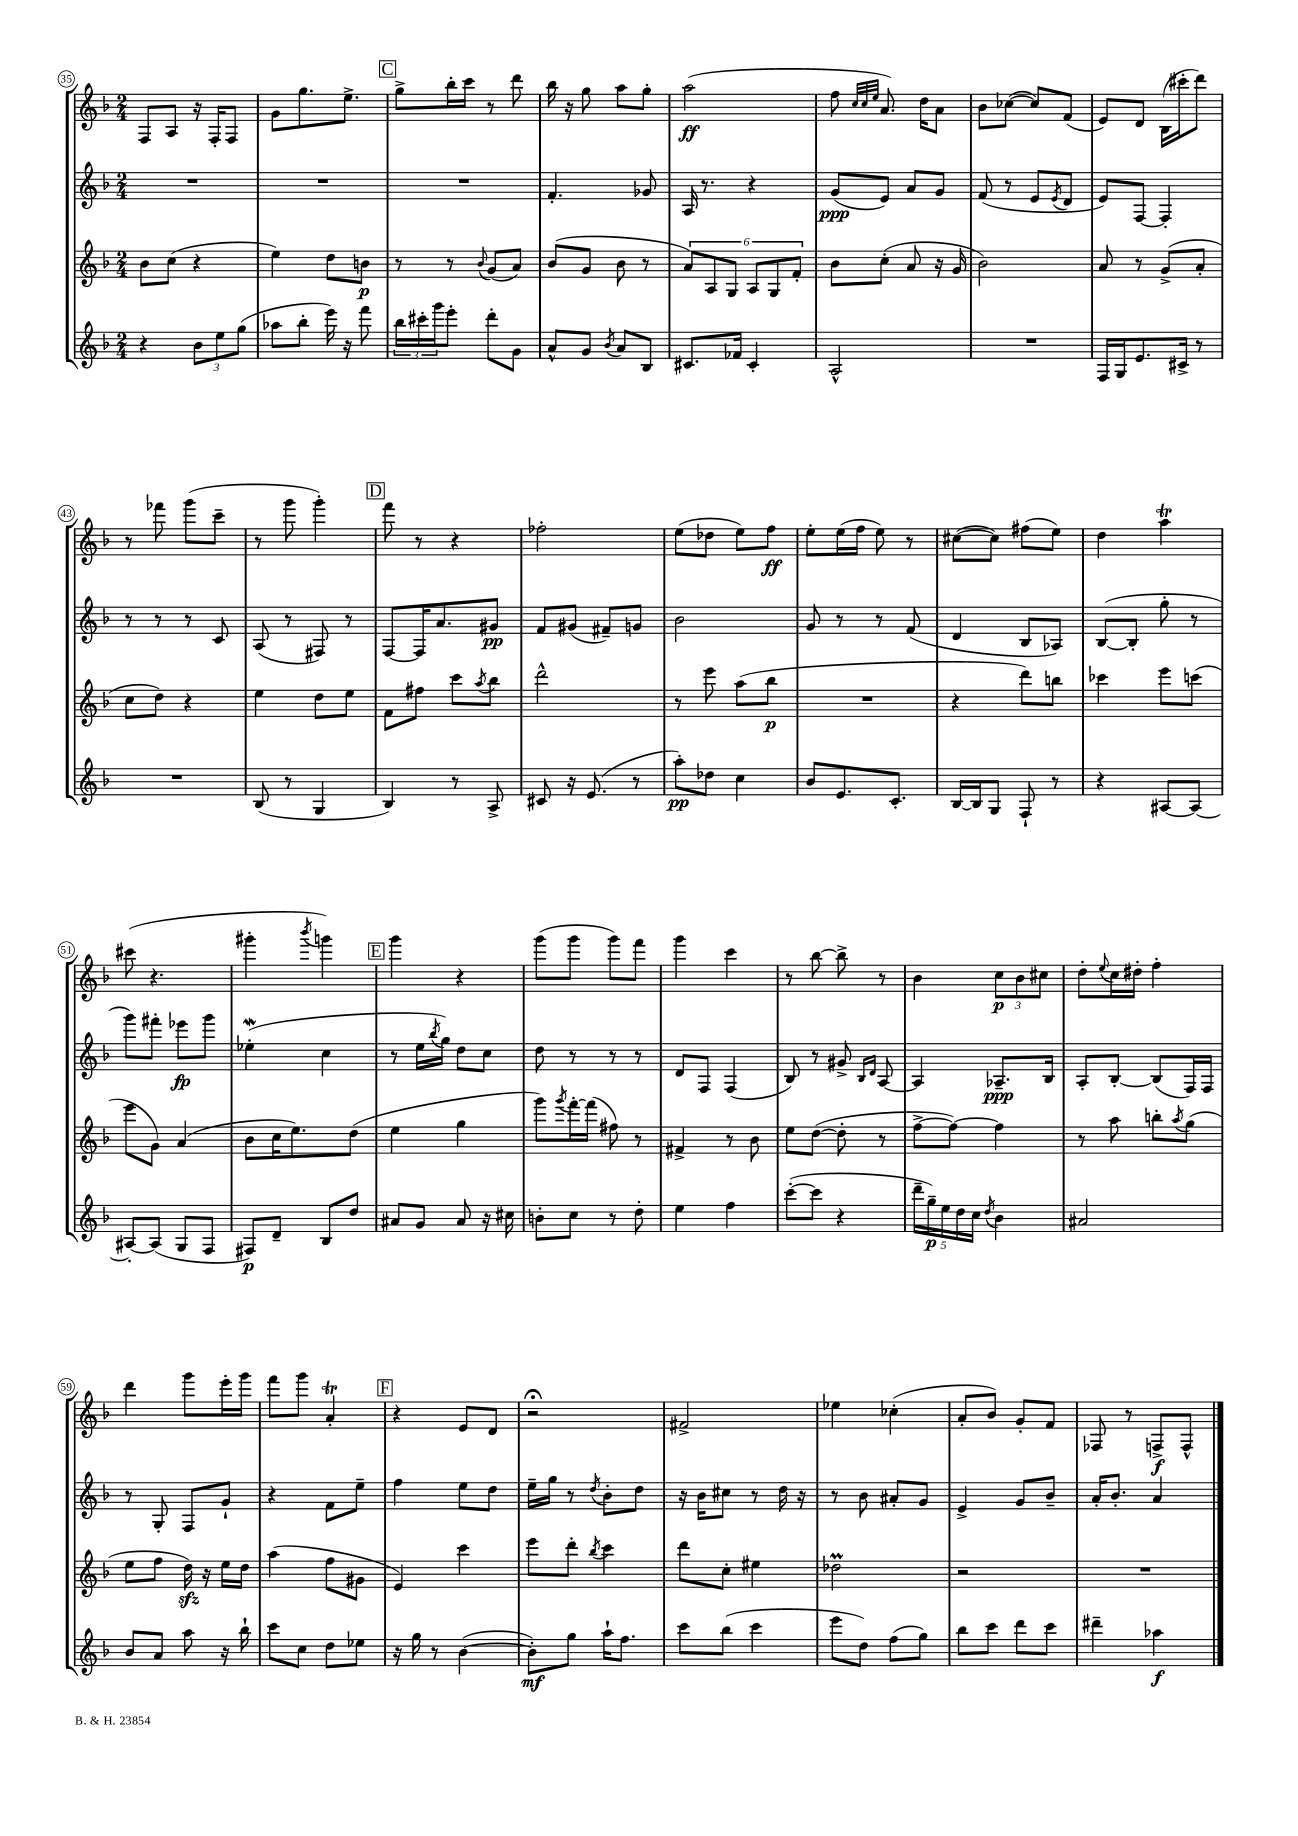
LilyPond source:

<<
\new StaffGroup <<
\new Staff = "s0" {
    \clef treble \key f \major \numericTimeSignature \time 2/4
    f8 a8 r16 f16-. f8 |
    g'8 g''8. e''8.-> |
    \mark \markup { \box "C" } g''8-> bes''16-. c'''16 r8 d'''8 |
    bes''16 r16 g''8 a''8 g''8-. |
    a''2\ff( |
    f''8 \grace { c''32 c''32 e''32 } a'8.) d''16 a'8 |
    bes'8 ces''8~( ces''8) f'8( |
    e'8) d'8 bes16( cis'''16-. d'''8) |
    r8 fes'''8 g'''8( c'''8-- |
    r8 g'''8 g'''4-.) |
    \mark \markup { \box "D" } f'''8 r8 r4 |
    fes''2-. |
    e''8( des''8 e''8) f''8\ff |
    e''8-. e''16( f''16 e''8) r8 |
    cis''8~( cis''8) fis''8( e''8) |
    d''4 a''4\trill |
    cis'''8( r4. |
    gis'''4-. \acciaccatura { bes'''8 } g'''4) |
    \mark \markup { \box "E" } g'''4 r4 |
    g'''8( g'''8 g'''8) f'''8 |
    g'''4 c'''4 |
    r8 bes''8~ bes''8-> r8 |
    bes'4 \tuplet 3/2 { c''8\p bes'8 cis''8 } |
    d''8-. \appoggiatura { e''8 } c''16 dis''16-. f''4-. |
    d'''4 g'''8 e'''16-. g'''16 |
    f'''8 g'''8 a'4-.\trill |
    \mark \markup { \box "F" } r4 e'8 d'8 |
    r2\fermata |
    fis'2-> |
    ees''4 ces''4-.( |
    a'8-. bes'8) g'8-. f'8 |
    fes8 r8 f8->\f f8-^ \bar "|." |
}
\new Staff = "s1" {
    \clef treble \key f \major \numericTimeSignature \time 2/4
    R2 |
    R2 |
    \mark \markup { \box "C" } R2 |
    f'4.-. ges'8 |
    a16 r8. r4 |
    g'8\ppp( e'8) a'8 g'8 |
    f'8( r8 e'8 \acciaccatura { e'8 } d'8 |
    e'8) f8~ f4-. |
    r8 r8 r8 c'8 |
    a8( r8 fis8) r8 |
    \mark \markup { \box "D" } f8~ f16 a'8. gis'8\pp |
    f'8 gis'8( fis'8--) g'8 |
    bes'2 |
    g'8 r8 r8 f'8( |
    d'4 bes8 aes8) |
    bes8~( bes8-. g''8-. r8 |
    g'''8) fis'''8-. ees'''8\fp g'''8 |
    ees''4-.\mordent( c''4 |
    \mark \markup { \box "E" } r8 e''16 \acciaccatura { bes''8 } g''16) d''8 c''8 |
    d''8 r8 r8 r8 |
    d'8 f8 f4( |
    bes8) r8 gis'8-> \grace { bes16 d'16 } a8~ |
    a4 aes8.--\ppp bes16 |
    a8-. bes8~-. bes8( f16) f16 |
    r8 g8-. f8 g'8-! |
    r4 f'8 e''8-- |
    \mark \markup { \box "F" } f''4 e''8 d''8 |
    e''16-- g''16 r8 \acciaccatura { d''8 } bes'8-. d''8 |
    r16 bes'16 cis''8 r8 d''16 r16 |
    r8 bes'8 ais'8-. g'8 |
    e'4-> g'8 bes'8-- |
    a'16-. bes'8.-. a'4 \bar "|." |
}
\new Staff = "s2" {
    \clef treble \key f \major \numericTimeSignature \time 2/4
    bes'8 c''8( r4 |
    e''4) d''8 b'8\p |
    \mark \markup { \box "C" } r8 r8 \appoggiatura { bes'8 } g'8( a'8) |
    bes'8( g'8 bes'8 r8 |
    \tuplet 6/4 { a'8) a8 g8 a8 g8 f'8-. } |
    bes'8 c''8-.( a'8 r16 g'16 |
    bes'2) |
    a'8 r8 g'8->( a'8-. |
    c''8 d''8) r4 |
    e''4 d''8 e''8 |
    \mark \markup { \box "D" } f'8 fis''8 c'''8 \acciaccatura { a''8 } bes''8 |
    d'''2-^ |
    r8 e'''8 a''8( bes''8\p |
    R2 |
    r4 d'''8) b''8 |
    ces'''4 e'''8 c'''8( |
    e'''8 g'8) a'4( |
    bes'8 c''16 e''8.) d''8( |
    \mark \markup { \box "E" } e''4 g''4 |
    g'''8) \acciaccatura { g'''8 } f'''16~-. f'''16( fis''8) r8 |
    fis'4-> r8 bes'8 |
    e''8 d''8~( d''8-. r8 |
    f''8~-> f''8~) f''4 |
    r8 a''8 b''8-. \acciaccatura { a''8 } g''8( |
    e''8 f''8 d''16\sfz) r16 e''16 d''16 |
    a''4( f''8 gis'8 |
    \mark \markup { \box "F" } e'4) c'''4 |
    e'''8 d'''8-. \acciaccatura { bes''8 } c'''4 |
    d'''8 c''8-. eis''4 |
    des''2\prall |
    r2 |
    R2 \bar "|." |
}
\new Staff = "s3" {
    \clef treble \key f \major \numericTimeSignature \time 2/4
    r4 \tuplet 3/2 { bes'8 e''8 g''8( } |
    aes''8 bes''8-. e'''16) r16 f'''8 |
    \mark \markup { \box "C" } \tuplet 3/2 { bes''16 cis'''16-. g'''16 } e'''8-. d'''8-. g'8 |
    a'8-^ g'8 \acciaccatura { bes'8 } a'8 bes8 |
    cis'8. fes'16 cis'4-. |
    a2-^ |
    R2 |
    f16 g16 e'8. cis'16-> r8 |
    R2 |
    bes8( r8 g4 |
    \mark \markup { \box "D" } bes4) r8 a8-> |
    cis'8 r16 e'8.( r8 |
    a''8-.\pp) des''8 c''4 |
    bes'8 e'8. c'8.-. |
    bes16~ bes16 g8 f8-! r8 |
    r4 ais8~ ais8~ |
    ais8~-. ais8( g8 f8 |
    fis8\p) d'8-- bes8 d''8 |
    \mark \markup { \box "E" } ais'8 g'8 ais'8 r16 cis''16 |
    b'8-. c''8 r8 d''8-. |
    e''4 f''4 |
    c'''8~-.( c'''8 r4 |
    \tuplet 5/4 { d'''16-- g''16--\p) e''16 d''16 c''16 } \acciaccatura { d''8 } bes'4 |
    ais'2 |
    bes'8 a'8 a''8 r16 bes''16-! |
    c'''8 c''8 d''8 ees''8 |
    \mark \markup { \box "F" } r16 g''16 r8 bes'4~( |
    bes'8-.\mf) g''8 a''16-! f''8. |
    c'''8 bes''8( c'''4 |
    e'''8 d''8) f''8( g''8) |
    bes''8 c'''8 d'''8 c'''8 |
    dis'''4-- aes''4\f \bar "|." |
}
>>
>>
\layout { \context { \Score currentBarNumber = #35 \override BarNumber.stencil = #(make-stencil-circler 0.1 0.3 ly:text-interface::print) } }
